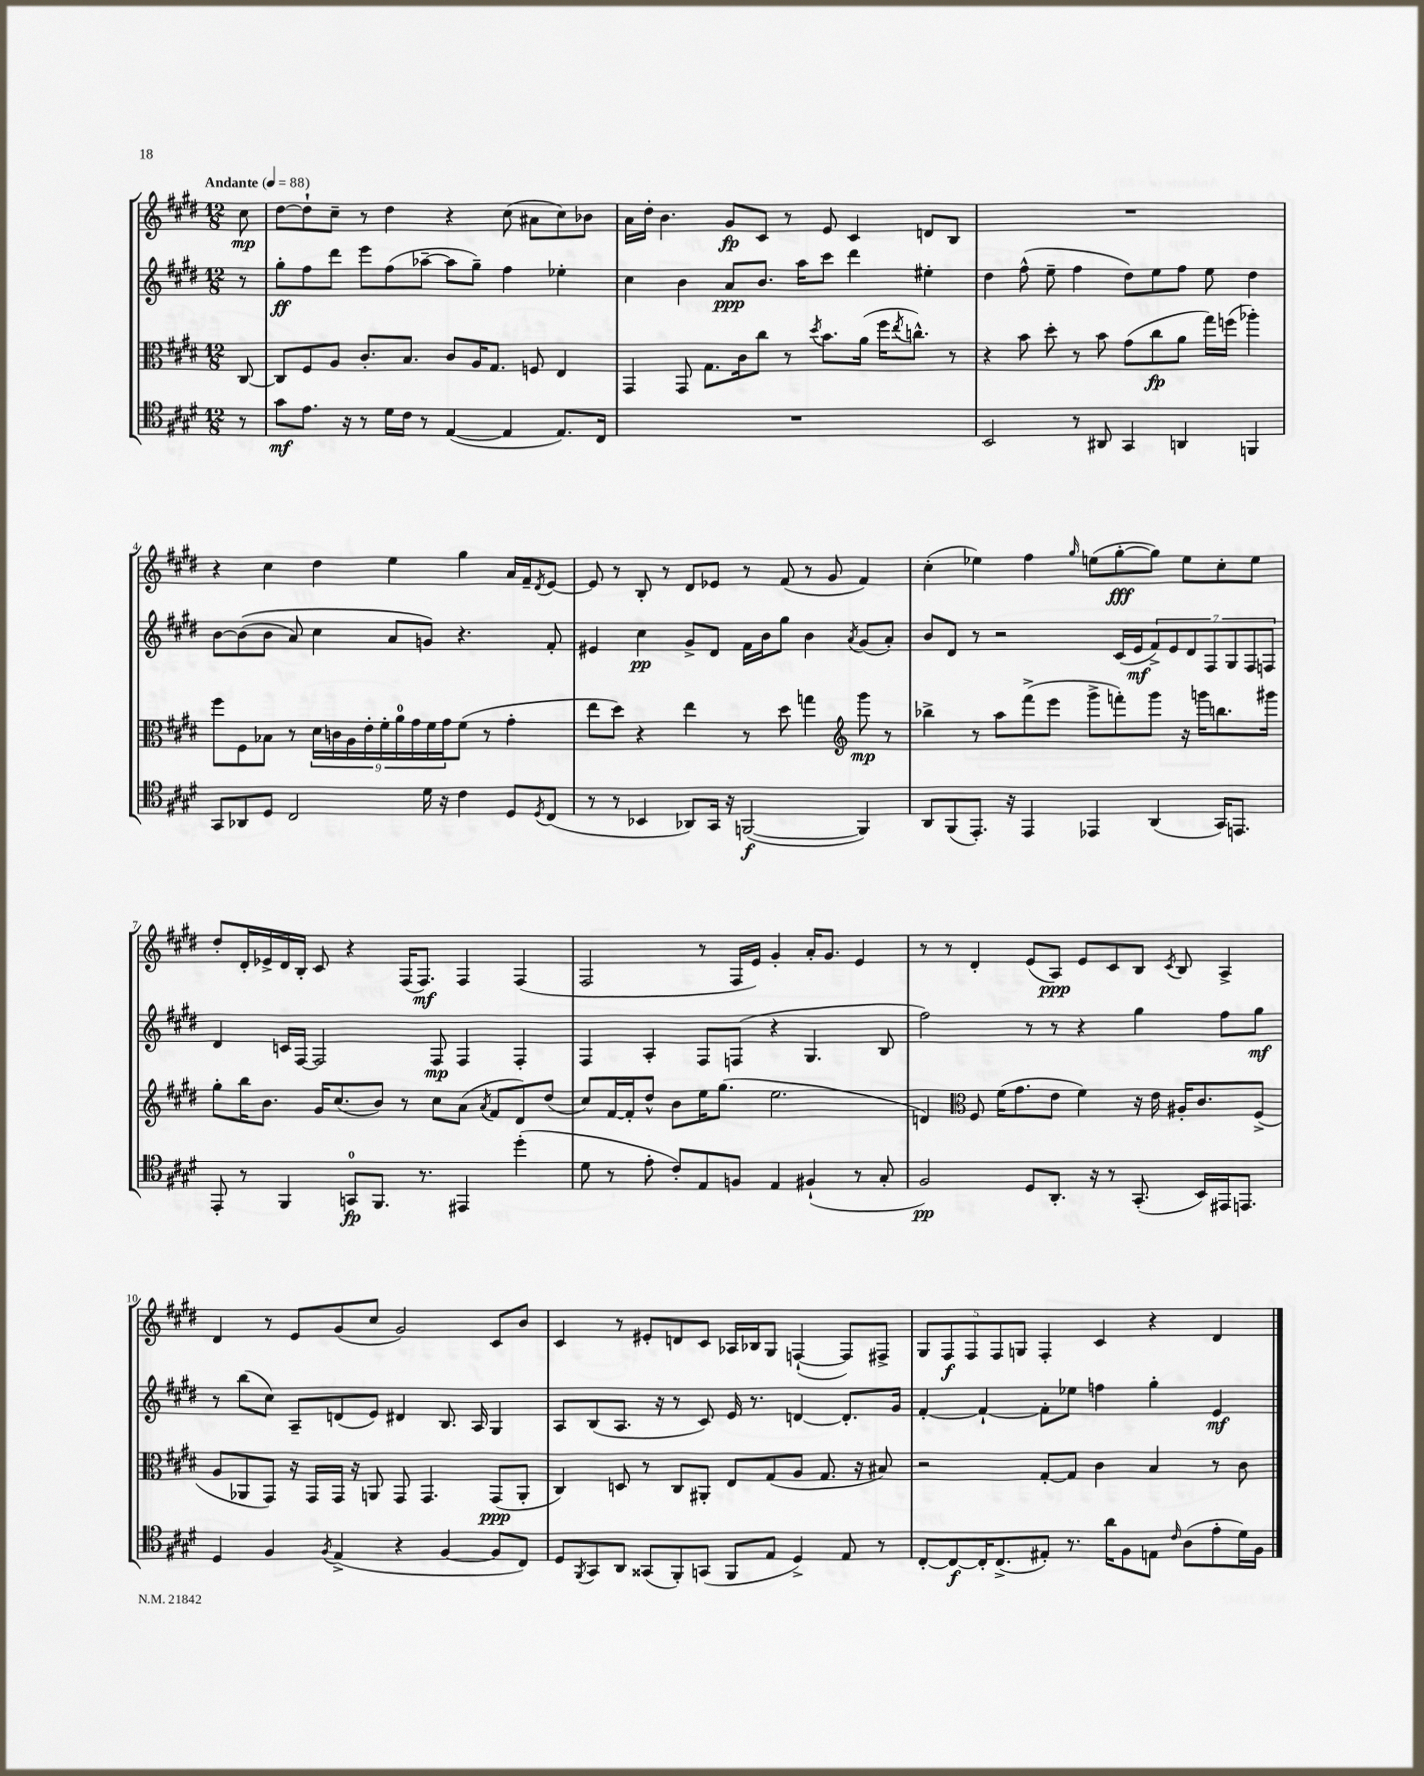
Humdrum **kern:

**kern	**kern	**kern	**kern
*staff4	*staff3	*staff2	*staff1
*clefC4	*clefC3	*clefG2	*clefG2
*k[f#c#g#d#]	*k[f#c#g#d#]	*k[f#c#g#d#]	*k[f#c#g#d#]
*M12/8	*M12/8	*M12/8	*M12/8
*MM88	*MM88	*MM88	*MM88
8r	[8C#/	8r	8cc#\
=	=	=	=
8g#\L	8C#/]L	8gg#'\L	[8dd#\L
8.e\J	8F#/	8ff#\	8dd#`\]
.	8A/J	8ddd#\J	8cc#~\J
16r	.	.	.
8r	8.c#'/L	8eee\L	8r
16d#\LL	.	(8ff#\	4dd#\
16c#\JJ	8.B/J	.	.
8r	.	[8aa-~\J	.
([4E/	8c#/L	8aa-\]L	4r
.	16A/K	8gg#~\J)	.
.	8.G#/J	.	.
4E/]	.	4ff#\	(8cc#\
.	8F/	.	8a#\L
8.E/L)	4E/	4ee-'\	8cc#\)
.	.	.	8b-\J
16C#/Jk	.	.	.
=	=	=	=
1.r	4GG#/	4cc#\	16a\LL
.	.	.	16dd#'\JJ
.	.	.	4.b\
.	8GG#/	4b\	.
.	8.G#\L	.	.
.	.	8a/L	8g#/L
.	16c#\k	.	.
.	8cc#\J	8.b/J	8c#/J
.	8r	.	8r
.	.	16aa\LK	.
.	8qdd#/	.	.
.	8.b\L	8ccc#\J	8e/
.	.	4ddd#\	4c#/
.	(16a\Jk	.	.
.	16ff#\LK	.	.
.	8qee/	.	.
.	8.cc^^\J)	.	.
.	.	4ee#'\	8d/L
.	8r	.	8B/J
=	=	=	=
2BB/	4r	4dd#\	1.r
.	8b\	(8ff#^^\	.
.	8dd#'\	8ee~\	.
8r	8r	4ff#\	.
8AA#/	8b\	.	.
4GG#/	(8g#\L	8dd#\L)	.
.	8cc#\	8ee\	.
4AA/	8a\J	8ff#\J	.
.	16gg#\LL)	8ee\	.
.	(16ff\JJ	.	.
4FF/	4aa-'\)	4dd#\	.
=	=	=	=
8GG#/L	8ff#\L	[8b\L	4r
8AA-/	8F#\	&((8b\]	.
8D#/J	8B-\J	8b\J	4cc#\
2C#/	8r	8a/)	.
.	18d#\LL	4cc#\	4dd#\
.	18c\	.	.
.	18A\	.	.
.	18e'\	.	.
.	18f#'\	.	.
.	.	8a/L	4ee\
.	18a\	.	.
.	18g#\	.	.
16d#\	.	8g/J&)	.
.	18f#\	.	.
16r	.	.	.
.	18g#\J	.	.
4c#\	(8f#\J	4.r	4gg#\
.	8r	.	.
8D#/L	4g#'\	.	16a/LL
.	.	.	16f#~/J
8qD#/	.	.	8qd#/
(8C#/J	.	8f#'/	[8e/J
=	=	=	=
8r	8ee\L	4e#/	8e/]
8r	8dd#\J)	.	8r
4BB-/	4r	4cc#\	8B'/
.	.	.	8r
8AA-/L)	4ee\	8g#^/L	8d#/L
16GG#/Jk	.	8d#/J	8e-/J
16r	.	.	.
([2FF/	8r	16f#\LL	8r
.	.	16b\J	.
.	8dd#\	8gg#\J	(8f#/
.	4gg\	4b\	8r
.	.	.	8g#/
*	*clefG2	*	*
.	.	8qa/	.
4FF/])	8ggg#\	(8g#/L	4f#/)
.	8r	8a'/J)	.
=	=	=	=
8AA/L	4bb-^\	8b/L	(4cc#'\
(8FF#/	.	8d#/J	.
8.EE'/J)	8r	8r	4ee-\)
.	8aa\L	2r	.
16r	.	.	.
4EE/	(8fff#^\	.	4ff#\
.	8eee\J	.	.
.	.	.	16qqgg#/
4EE-/	8ggg#^\L	.	(8ee\L
.	8fff'\)	(16c#/LL	[8gg#'\
.	.	16e/J	.
(4AA/	8ggg#\J	14f#^/)	8gg#\]J)
.	.	14e/	.
.	16r	.	8ee\L
.	.	14d#/	.
.	16ggg\LK	.	.
.	.	14F#/	.
16GG#/LK)	8.bb\	.	8cc#'\
.	.	14G#/	.
8.EE/J	.	.	.
.	.	14F#/	.
.	.	.	8ee\J
.	.	14F/J	.
.	16ggg#\Jk	.	.
=	=	=	=
8EE'/	8gg#'\L	4d#/	8dd#'/L
8r	16bb\K	.	16d#'/L
.	8.b\J	.	16e-^/
4FF#/	.	16c/LL	16d#/
.	.	[16F#/JJ	16B'/JJ
.	16g#/LK	2F#/]	8c#/
.	(8.cc#/	.	.
8GG/L	.	.	4r
8.FF#/J	8b/J)	.	.
.	8r	.	(16F#/LK
8.r	.	.	8.F#/J)
.	8cc#\L	8F#/	.
4EE#/	(8a\J	4F#/	4F#/
.	8qa/	.	.
.	8f#/L	.	.
(4dd#'\	8d#/)	4F#'/	(4F#/
.	(8dd#/J	.	.
=	=	=	=
8d#\	8cc#/L)	4F#/	2F#/
8r	[16f#/L	.	.
.	16f#'/]J	.	.
8e'\	8dd#^^/J	4A'/	.
8c#'/L)	8b\L	.	.
8E/	16ee\K	8F#/L	8r
.	(8.gg#\J	.	.
8F/J	.	(8F/J	16F#/LL
.	.	.	16e/JJ)
4E/	2.ee\	4r	4g#'/
(4F#`/	.	4.G#/	16a'/LK
.	.	.	8.g#/J
8r	.	.	4e/
8G#'/	.	8B/	.
=	=	=	=
2F#/)	4d/)	2ff#\)	8r
.	.	.	8r
*	*clefC3	*	*
.	8F#/	.	4d#'/
.	(16f#\LK	.	.
.	8.g#\	.	.
8D#/L	.	8r	(8e/L
8.AA'/J	8e\J	8r	8A/J)
.	4f#\)	4r	8e/L
16r	.	.	.
8r	.	.	8c#/
(8.GG#'/	16r	4gg#\	8B/J
.	16e\	.	.
.	.	.	8qc#/
.	16A#'/LK	.	8B/
16BB/LL)	8.c#/	.	.
16EE#/J	.	8ff#\L	4A^/
8.EE/J	.	.	.
.	(8F#^/J	8gg#\J	.
=	=	=	=
4D#/	8A/L	8r	4d#/
.	8AA-/	(8bb\L	.
4F#/	8GG#/J)	8cc#\J)	8r
.	16r	8A~/L	8e/L
.	16GG#/LL	.	.
8qF#/	.	.	.
(4E^/	16GG#/JJ	(8d/	(8g#/
.	16r	.	.
.	8AA/	8e/J)	8cc#/J
4r	8GG#/	4d#/	2g#/)
.	4.GG#/	.	.
[4F#/	.	8.B/	.
.	.	16A/	.
8F#/]L	(8GG#/L	4G#/	8c#/L
8C#/J)	8AA'/J	.	8b/J
=	=	=	=
8D#/L	4C#/)	8A/L	4c#/
8qFF#/	.	.	.
8GG#/	.	(8B/	.
8AA/J	8D/	8.A/J	8r
(8GG##/L	8r	.	8e#'/L
.	.	16r	.
8FF#'/)	8C#/L	8r	8d/
(8GG/J	8AA#'/J	8c#/)	8c#/J
8FF#/L	8E/L	16e/	16A-/LL
.	.	8.r	16B-/J
8E/J	(8G#/	.	8G#/J
4D#^/)	8A/J	[4d/	([4F`/
.	8.G#/	.	.
8E/	.	8.d'/]L	8F/]L)
.	16r	.	.
8r	8B#/)	.	8F#^/J
.	.	16g#/Jk	.
=	=	=	=
[8C#'/L	2r	[4f#'/	10G#/L
.	.	.	10F#/
8C#/_	.	.	.
.	.	.	10F#/
16C#'/]K	.	4f#`/_	.
.	.	.	10F#/
(8.C#^/	.	.	.
.	.	.	10G/J
8E#'/J)	[8G#'/L	8f#'\]L	4F#'/
8.r	8G#/]J	8ee-\J	.
.	4c#\	4ff\	4c#/
16a\LK	.	.	.
8F#\	.	.	.
8E\J	4B/	4gg#'\	4r
16qqc#/	.	.	.
(8A\L	.	.	.
8e'\	8r	4e/	4d#/
16d#\L)	8c#\	.	.
16F#\JJ	.	.	.
==	==	==	==
*-	*-	*-	*-
